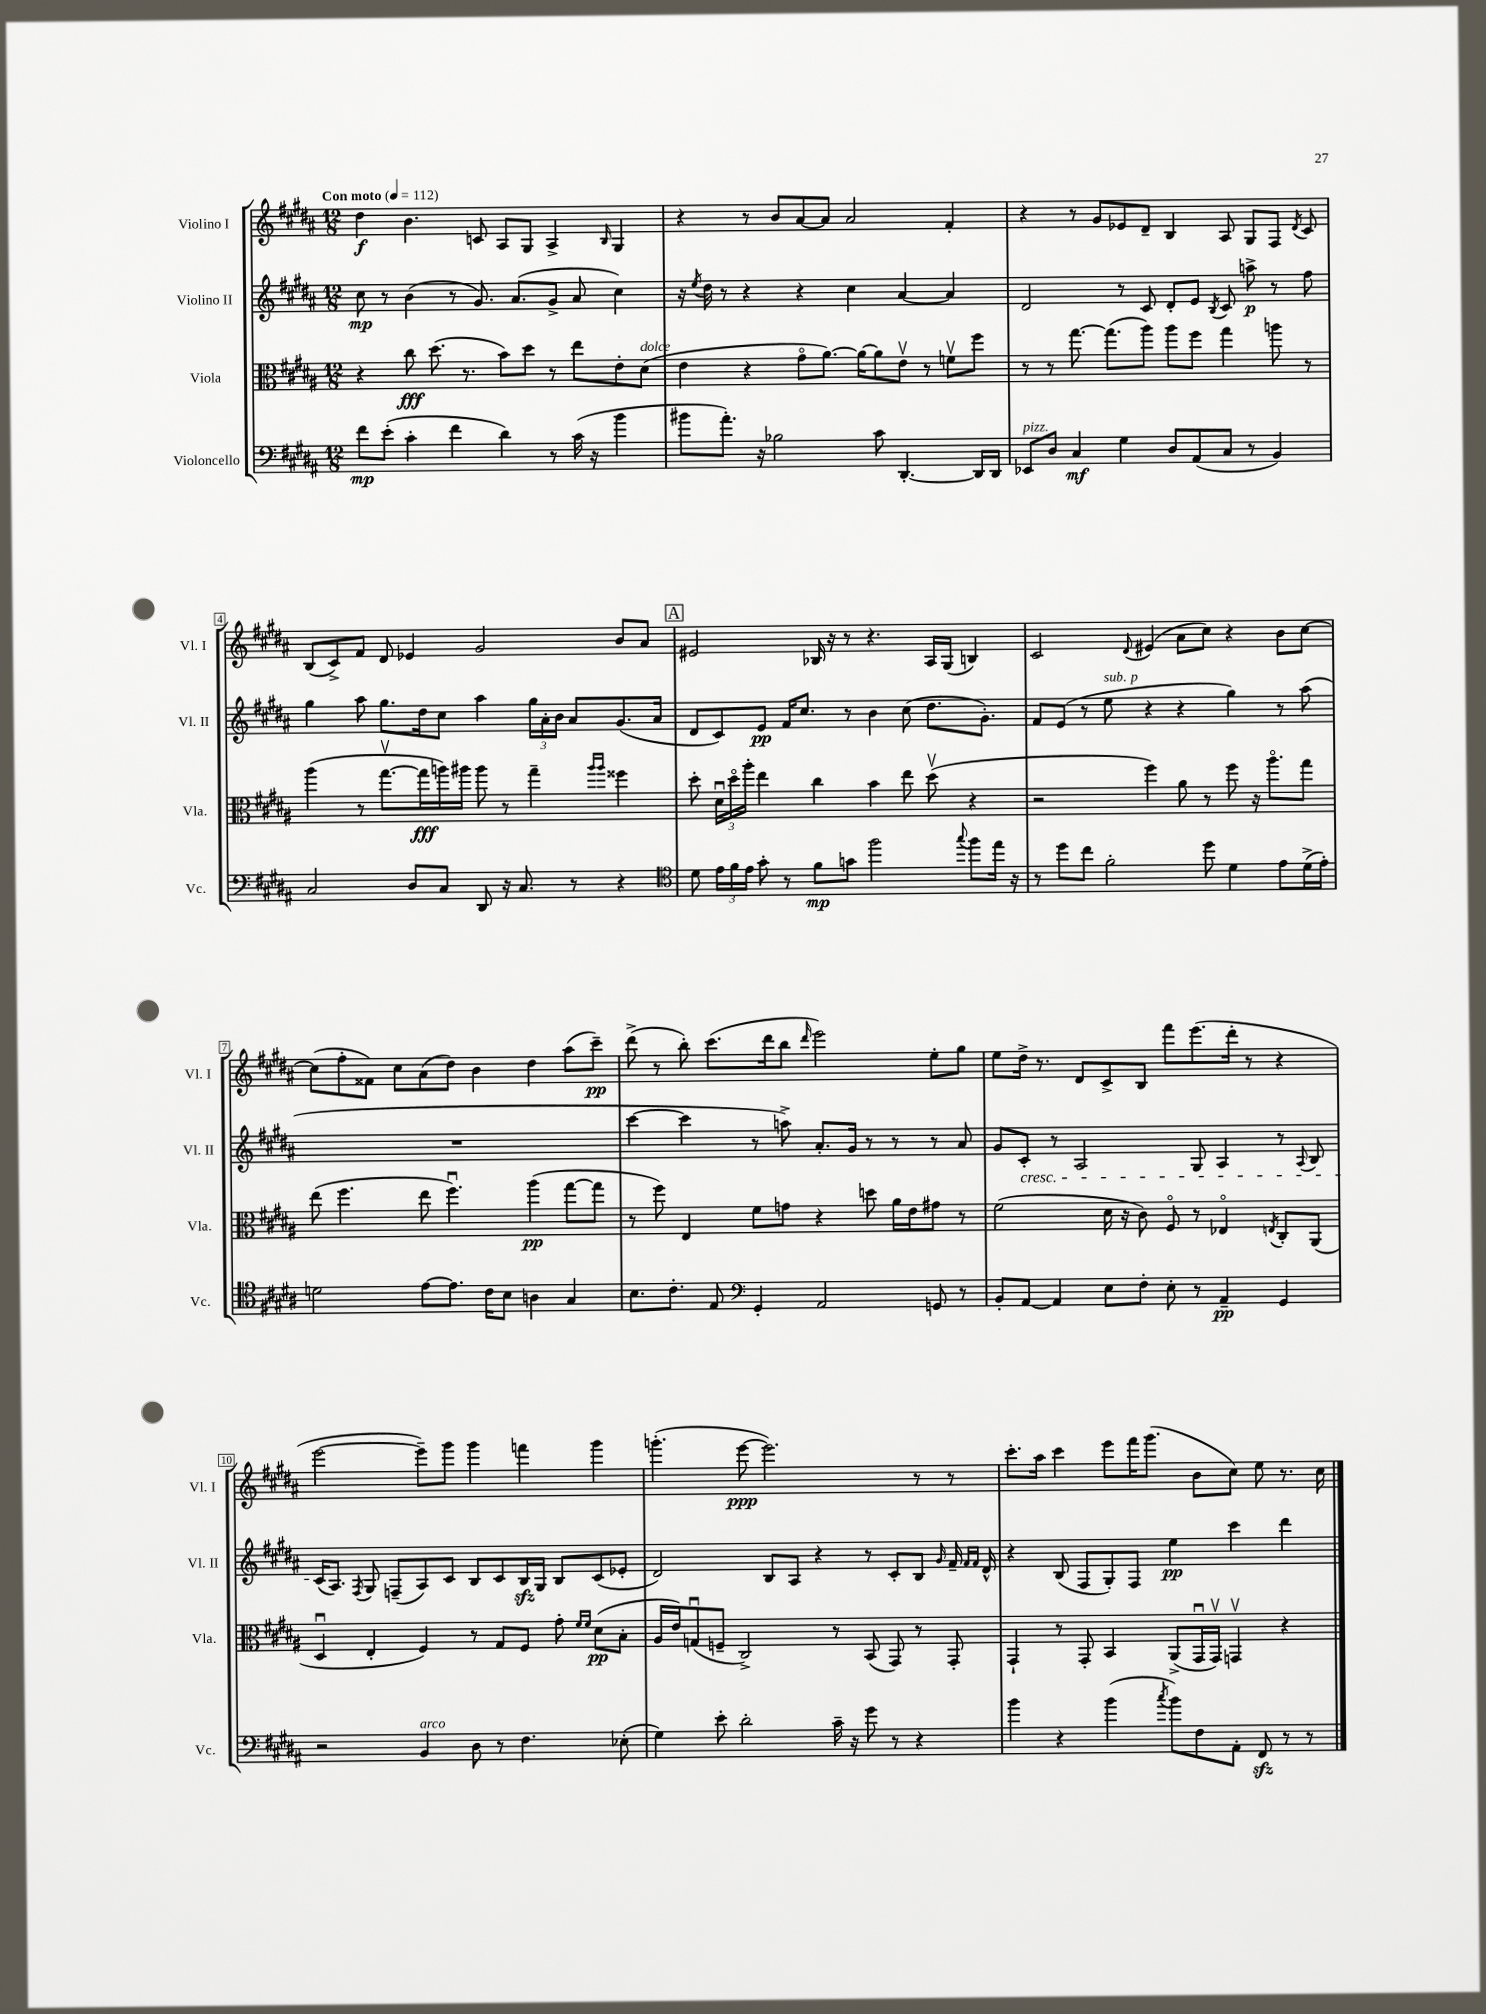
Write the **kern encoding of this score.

**kern	**kern	**kern	**kern
*staff4	*staff3	*staff2	*staff1
*clefF4	*clefC3	*clefG2	*clefG2
*k[f#c#g#d#a#]	*k[f#c#g#d#a#]	*k[f#c#g#d#a#]	*k[f#c#g#d#a#]
*M12/8	*M12/8	*M12/8	*M12/8
*MM112	*MM112	*MM112	*MM112
8f#	4r	8cc#	4dd#
(8e'	.	8r	.
4c#'	8cc#	(4b	4.b
.	(8.dd#	.	.
4f#	.	8r	.
.	8.r	.	.
.	.	8.g#)	8c
4d#)	8b)	.	8A#
.	.	(8.a#	.
.	8dd#	.	8G#
8r	8r	8g#^	4A#^
(16c#	8ee	8a#	.
16r	.	.	.
.	.	.	16qqB
4b	8e'	4cc#)	4G#
.	(8d#	.	.
=	=	=	=
8b#	4e	16r	4r
.	.	8qee	.
.	.	16dd#	.
8.a#')	.	8r	.
.	4r	4r	8r
16r	.	.	.
2B-	.	.	8b
.	8g#o	4r	[8a#
.	[8.a#)	.	8a#]
.	.	4cc#	2a#
.	16a#_	.	.
8c#	8a#]	.	.
[4.DD#'	8ev	[4a#	.
.	8r	.	.
.	8fv	4a#]	4f#'
16DD#]	8ff#	.	.
16DD#	.	.	.
=	=	=	=
8EE-	8r	2d#	4r
8D#	8r	.	.
4C#	[8.gg#	.	8r
.	.	.	8g#
.	(8.gg#]	.	.
4G#	.	8r	8e-
.	8aa#)	8c#	8d#~
8D#	8aa#	8d#'	4B
(8AA#	8ff#	8e	.
.	.	8qB	.
8C#	4gg#	8c#	8A#
8r	.	8aa^	8G#
4BB)	8aa	8r	8F#
.	.	.	8qd#
.	8r	8ff#	8c#
=	=	=	=
2C#	(4aa#	4gg#	(8B
.	.	.	8c#^)
.	8r	8aa#	8f#
.	[8.gg#v	8.gg#	8d#
8D#	.	.	4e-
.	16gg#]	16dd#	.
8C#	16aa)	8cc#	.
.	16aa#	.	.
8DD#	8aa#	4aa#	2g#
16r	8r	.	.
8.C#	.	.	.
.	4gg#~	24gg#	.
.	.	24a#'	.
.	.	24b	.
8r	.	8a#	.
.	16qqaa#	.	.
.	16qqaa#	.	.
4r	4ff##	(8.g#	8b
.	.	.	8a#
.	.	16a#	.
=	=	=	=
*clefC4	*	*	*
8d#	8dd#'	8d#	2e#
24e	24d#u	8c#)	.
24f#	24dd#o	.	.
24e	24aa#'	.	.
8g#'	4ee	8e	.
8r	.	16f#	.
.	.	8.cc#	.
8f#	4cc#	.	16B-
.	.	.	16r
8g	.	8r	8r
2ff#	4b	4b	4.r
.	8ee	(8cc#	.
.	(8dd#v	8.dd#	16A#
.	.	.	(16G#
8qqgg#	.	.	.
8ff#	4r	.	4B)
.	.	8.g#')	.
16ee	.	.	.
16r	.	.	.
=	=	=	=
8r	2r	8f#	2c#
8dd#	.	(8e	.
8cc#	.	8r	.
2f#'	.	8ee	.
.	.	.	8qqd#
.	4ff#)	4r	(4e#
.	8a#	4r	8a#
8dd#	8r	.	8cc#)
4d#	8ff#	4gg#)	4r
.	16r	.	.
.	8.aa#o	.	.
8e	.	8r	8b
(16d#^	8gg#	(8aa#	[8cc#
16e')	.	.	.
=	=	=	=
2d	(8ee	1.r	(8cc#]
.	4.ff#	.	8ff#'
.	.	.	8f##)
.	.	.	8cc#
[8e	8ee	.	(8a#
8.e]	4.ff#u)	.	8dd#)
.	.	.	4b
16c#	.	.	.
8B	.	.	.
4A	(4aa#	.	4dd#
4G#	[8gg#	.	(8aa#
.	8gg#]	.	8ccc#~)
=	=	=	=
8.B	8r	[4ccc#	(8ddd#^
.	8ff#)	.	8r
8.c#'	.	.	.
.	4E	4ccc#]	8bb')
8E	.	.	(8.ccc#
*clefF4	*	*	*
4GG#'	8f#	8r	.
.	.	.	16ddd#
.	8g	8aa^)	8bb
.	.	.	16qqddd#
2AA#	4r	8.a#'	2eee)
.	.	16g#	.
.	8dd	8r	.
.	16a#	8r	.
.	16e	.	.
8GG	8g#	8r	8ee'
8r	8r	8a#	8gg#
=	=	=	=
8BB'	(2f#	8g#	8ee
[8AA#	.	8c#'	16dd#^
.	.	.	8.r
4AA#]	.	8r	.
.	.	2A#	8d#
8E	16d#	.	8c#^
.	16r	.	.
8F#'	8c#)	.	8B
8E'	8F#o	.	8fff#
8r	8r	8G#	(8.eee
4AA#~	4E-o	4A#	.
.	.	.	16ddd#'
.	.	.	8r
.	8qE	.	.
4GG#	8C#'	8r	4r
.	.	8qqA#	.
.	(8AA#	8B	.
=	=	=	=
2r	4D#u	(16c#	[2eee
.	.	8.A#)	.
.	.	8qF#	.
.	4E'	8G#	.
.	.	(8F~	.
4BB	4F#)	8A#)	8eee~])
.	.	8c#	8ggg#
8D#	8r	8B	4ggg#
8r	8G#	8c#	.
4.F#	8F#	16B	4fff
.	.	16G#	.
.	8g#'	8B	.
.	16qqf#	.	.
.	16qqf#	.	.
.	(8d#	(8c#	4ggg#
(8E-'	8B'	8e-'	.
=	=	=	=
4G#)	16A#	2d#)	(4.ggg'
.	16e)	.	.
.	(8Gu	.	.
8e'	8F~	.	.
2d#'	2C#^)	.	[8eee
.	.	8B	2.eee])
.	.	8A#	.
.	.	4r	.
16c#~	8r	.	.
16r	.	.	.
8g#	(8BB	8r	.
8r	8GG#)	8c#'	.
4r	8r	8B	8r
.	.	16qqg#	.
.	8GG#'	16f#~	8r
.	.	16qqf#	.
.	.	16qqf#	.
.	.	16d#^^	.
=	=	=	=
4b	4GG#`	4r	8.ccc#'
.	.	.	16aa#
4r	8r	(8B	4ccc#
.	8GG#'	8F#	.
(4b	4BB	8G#')	8eee
.	.	8F#	16fff#
.	.	.	(8.ggg#
8qcc#	.	.	.
8b)	(8AA#^	4ee	.
8F#	16GG#u	.	8b
.	16GG#v)	.	.
8AA#'	4GGv	4ccc#	8cc#)
8FF#	.	.	8ee
8r	4r	4ddd#	8.r
8r	.	.	.
.	.	.	16cc#
==	==	==	==
*-	*-	*-	*-
